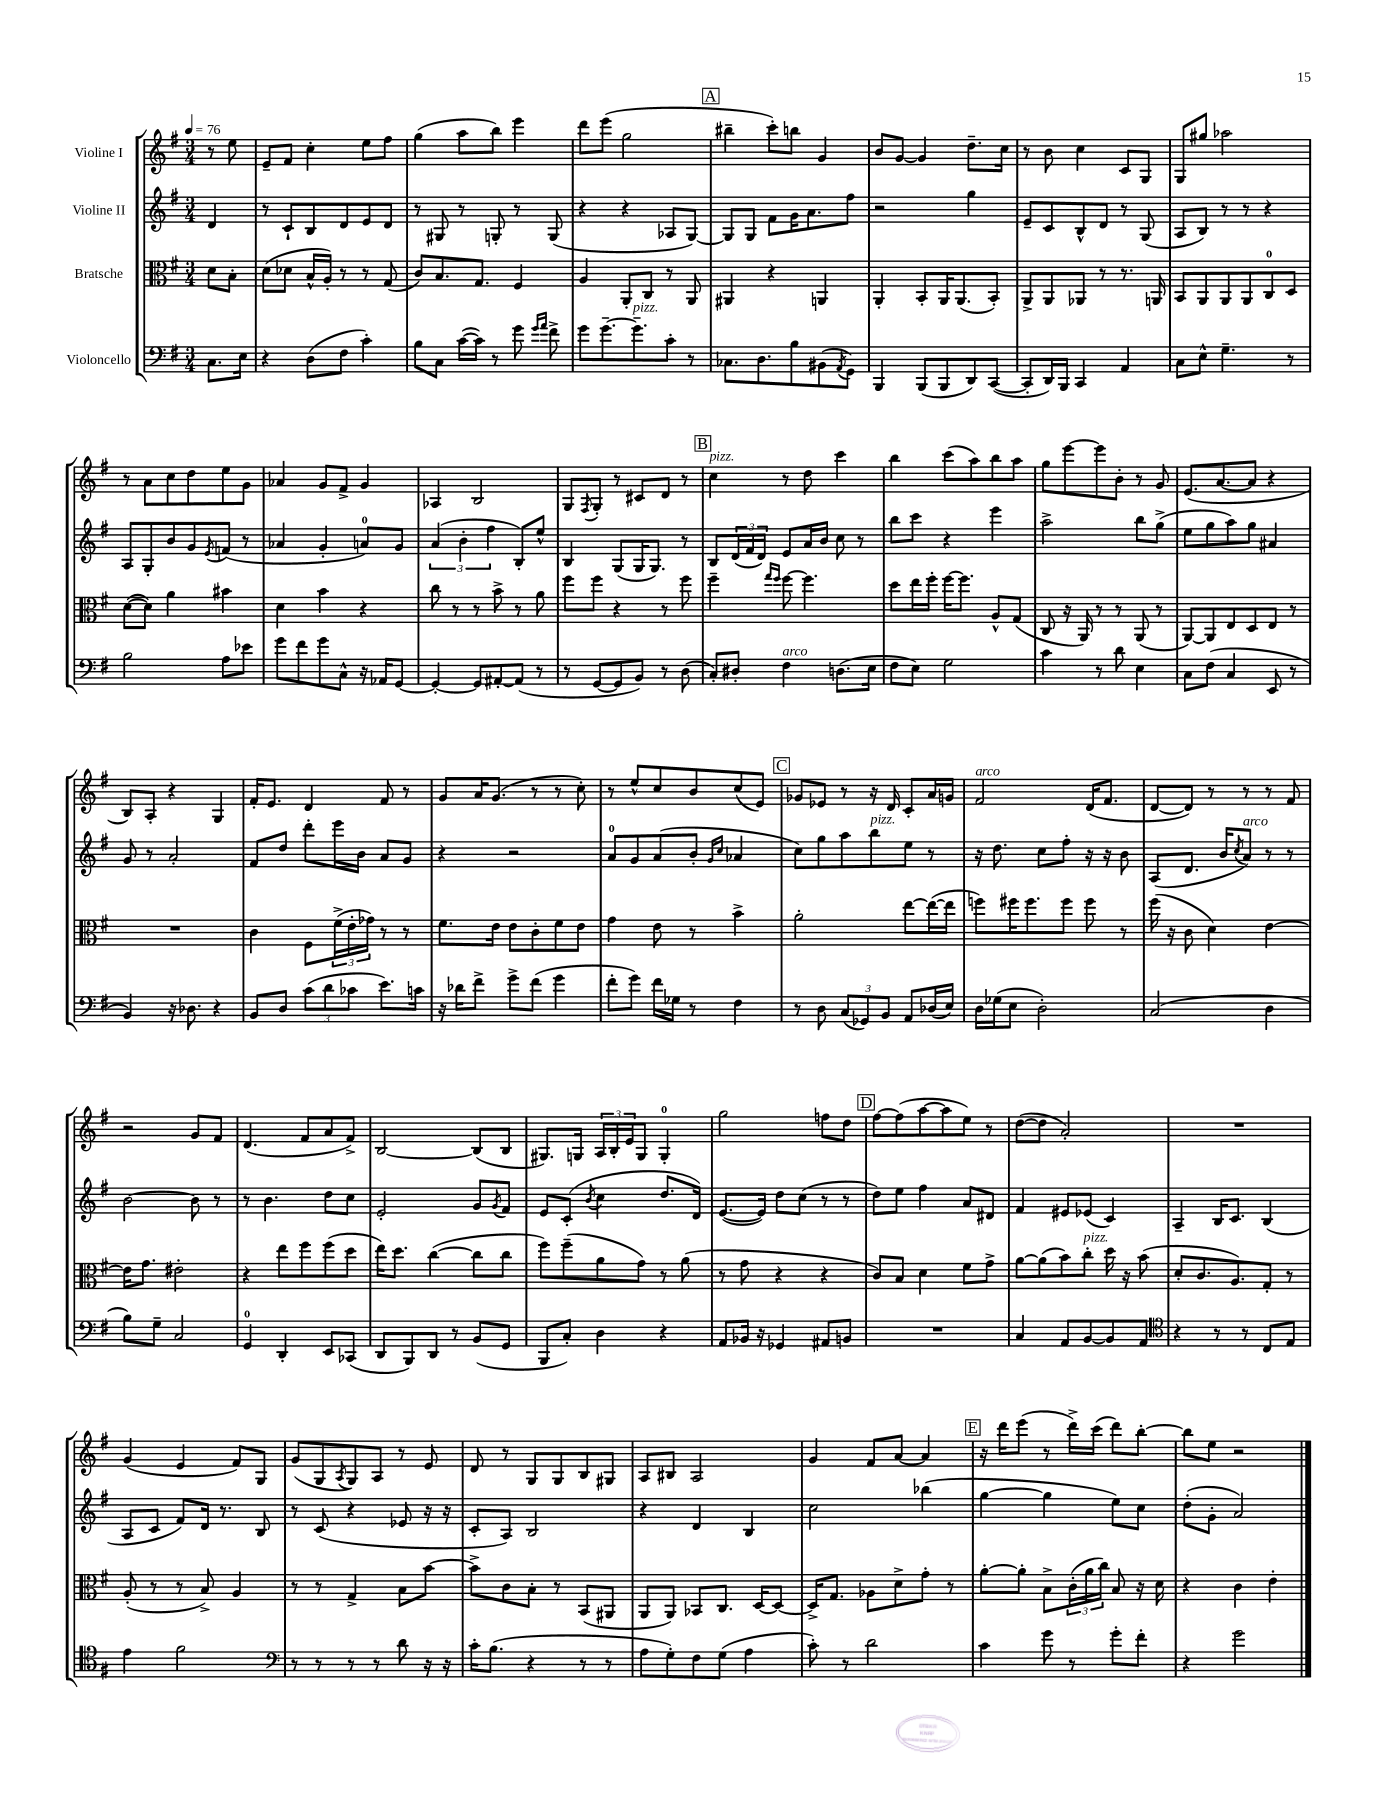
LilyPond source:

<<
\new StaffGroup <<
\new Staff = "s0" \with { instrumentName = "Violine I" } {
    \clef treble \key g \major \numericTimeSignature \time 3/4 \partial 4 \tempo 4 = 76
    r8 e''8 |
    e'8-- fis'8 c''4-. e''8 fis''8 |
    g''4( a''8 b''8) e'''4 |
    d'''8 e'''8( g''2 |
    \mark \markup { \box "A" } bis''4-- c'''8-.) b''8 g'4 |
    b'8 g'8~ g'4 d''8.-- c''16 |
    r8 b'8 c''4 c'8 g8 |
    g8 gis''8 aes''2 |
    r8 a'8 c''8 d''8 e''8 g'8 |
    aes'4 g'8 fis'8-> g'4 |
    aes4 b2 |
    g8 \acciaccatura { fis8 } g8-. r8 cis'8 d'8 r8 |
    \mark \markup { \box "B" } c''4^\markup { \italic "pizz." } r8 d''8 c'''4 |
    b''4 c'''8( a''8) b''8 a''8 |
    g''8 e'''8~ e'''8 b'8-. r8 g'8 |
    e'8.( a'8.~ a'8 r4 |
    b8) a8-. r4 g4 |
    fis'16-. e'8. d'4 fis'8 r8 |
    g'8 a'16 g'8.( r8 r8 c''8-.) |
    r8 e''8-^ c''8 b'8 c''8( e'8) |
    \mark \markup { \box "C" } ges'8 ees'8 r8 r16 d'16 c'8-. a'16 g'16 |
    fis'2^\markup { \italic "arco" } d'16( fis'8. |
    d'8~ d'8) r8 r8 r8 fis'8 |
    r2 g'8 fis'8 |
    d'4.( fis'8 a'8 fis'8->) |
    b2~ b8( b8 |
    gis8.) g16 \tuplet 3/2 { a16 b16-. e'16 } g8 g4-0-. |
    g''2 f''8 d''8 |
    \mark \markup { \box "D" } fis''8~ fis''8( a''8~ a''8 e''8) r8 |
    d''8~( d''8 a'2-.) |
    R2. |
    g'4( e'4 fis'8) g8 |
    g'8( g8 \acciaccatura { a8 } g8) a8 r8 e'8 |
    d'8 r8 g8 g8 b8 gis8 |
    a8 bis8 a2 |
    g'4 fis'8 a'8~ a'4 |
    \mark \markup { \box "E" } r16 d'''16 e'''8( r8 d'''16->) c'''16( d'''8) b''8~-. |
    b''8 e''8 r2 \bar "|." |
}
\new Staff = "s1" \with { instrumentName = "Violine II" } {
    \clef treble \key g \major \numericTimeSignature \time 3/4 \partial 4
    d'4 |
    r8 c'8-! b8 d'8 e'8 d'8 |
    r8 gis8 r8 g8-. r8 g8( |
    r4 r4 aes8 g8~) |
    \mark \markup { \box "A" } g8 g8 fis'8 g'16 a'8. fis''8 |
    r2 g''4 |
    e'8-- c'8 b8-^ d'8 r8 g8( |
    a8 b8) r8 r8 r4 |
    a8 g8-. b'8 g'8 \acciaccatura { e'8 } f'8( r8 |
    aes'4 g'4-. a'8-0) g'8 |
    \tuplet 3/2 { a'4( b'4-. fis''4 } b8-.) e''8-^ |
    b4 g8( g16 g8.) r8 |
    \mark \markup { \box "B" } b8 \tuplet 3/2 { d'16( fis'16 d'16) } e'8 a'16 b'16 c''8 r8 |
    b''8 c'''8 r4 e'''4 |
    a''2-> b''8 g''8->( |
    e''8 g''8 a''8) g''8 ais'4 |
    g'8 r8 a'2-. |
    fis'8 d''8 d'''8-. e'''16 b'16 a'8 g'8 |
    r4 r2 |
    a'8-0 g'8 a'8( b'8-. \grace { g'16 c''16 } aes'4 |
    \mark \markup { \box "C" } c''8) g''8 a''8 b''8^\markup { \italic "pizz." } e''8 r8 |
    r16 d''8. c''8 fis''8-. r16 r16 b'8 |
    a8( d'8. b'16 \acciaccatura { c''8 } a'8^\markup { \italic "arco" }) r8 r8 |
    b'2~ b'8 r8 |
    r8 b'4. d''8 c''8 |
    e'2-. g'8 \acciaccatura { g'8 } fis'8 |
    e'8 c'8-.( \acciaccatura { b'8 } c''4 d''8. d'16) |
    e'8.~( e'16) d''8 c''8( r8 r8 |
    \mark \markup { \box "D" } d''8) e''8 fis''4 a'8 dis'8 |
    fis'4 eis'8 ees'8( c'4) |
    a4-- b16 c'8. b4( |
    a8 c'8 fis'8) d'16 r8. b8 |
    r8 c'8( r4 ees'8 r16 r16 |
    c'8-. a8) b2 |
    r4 d'4 b4 |
    c''2 bes''4( |
    \mark \markup { \box "E" } g''4~ g''4 e''8) c''8 |
    d''8-.( g'8-. a'2) \bar "|." |
}
\new Staff = "s2" \with { instrumentName = "Bratsche" } {
    \clef alto \key g \major \numericTimeSignature \time 3/4 \partial 4
    d'8 b8-. |
    d'8( des'8 b16-^ a16-.) r8 r8 g8( |
    c'8) b8. g8. fis4 |
    a4 a,8-. c8 r8 a,8 |
    \mark \markup { \box "A" } ais,4 r4 a,4 |
    a,4-. b,8-. a,16 a,8.( b,8-.) |
    a,8-> a,8 aes,8 r8 r8. a,16 |
    b,8 a,8 a,8 a,8 c8-0 d8 |
    d'8~( d'8) a'4 bis'4 |
    d'4 b'4 r4 |
    c''8 r8 r8 b'8-> r8 a'8 |
    fis''8 fis''8 r4 r8 fis''8 |
    \mark \markup { \box "B" } fis''4-- \grace { g''16 fis''16 } fis''8~ fis''4. |
    d''8 e''16 fis''16-. fis''16~ fis''8. a8-^ g8( |
    c8 r16 a,16) r8 r8 a,8( r8 |
    a,8~) a,8 e8 d8 e8 r8 |
    R2. |
    c'4 fis8 \tuplet 3/2 { fis'16->( e'16-. ges'16) } r8 r8 |
    fis'8. e'16 e'8 c'8-. fis'8 e'8 |
    g'4 e'8 r8 b'4-> |
    \mark \markup { \box "C" } a'2-. e''8~ e''16~( e''16 |
    f''8) fis''16 fis''8. fis''8 fis''8 r8 |
    fis''16( r16 c'8 d'4) e'4~ |
    e'16 g'8. eis'2-. |
    r4 e''8 fis''8 fis''8( d''8 |
    e''16) d''8. c''4~( c''8 c''8 |
    fis''8) fis''8--( a'8 g'8) r8 a'8( |
    r8 g'8 r4 r4 |
    \mark \markup { \box "D" } c'8) b8 d'4 fis'8 g'8-> |
    a'8~ a'8( b'8) c''8-.^\markup { \italic "pizz." } d''16 r16 b'8( |
    d'8-. c'8. a8.) g8-. r8 |
    a8-.( r8 r8 b8->) a4 |
    r8 r8 g4-> b8 b'8~ |
    b'8-> c'8 b8-. r8 b,8( ais,8 |
    a,8 a,8) bes,8 c8. d16~ d8~ |
    d16-> g8. aes8 d'8-> g'8-. r8 |
    \mark \markup { \box "E" } a'8~-. a'8-. b8-> \tuplet 3/2 { c'16-.( a'16 c''16) } b8 r16 d'16 |
    r4 c'4 e'4-. \bar "|." |
}
\new Staff = "s3" \with { instrumentName = "Violoncello" } {
    \clef bass \key g \major \numericTimeSignature \time 3/4 \partial 4
    c8. e16 |
    r4 d8( fis8 c'4-.) |
    b8 c8 c'16~( c'16) r8 g'8 \grace { g'16 a'16 } fis'8-> |
    g'8 g'8.~-- g'8.--^\markup { \italic "pizz." } c'8-. r8 |
    \mark \markup { \box "A" } ces8. d8. b8 bis,8( \acciaccatura { a,8 } g,8) |
    b,,4 b,,8( b,,8 d,8) c,8~( |
    c,8-. d,16) b,,16 c,4 a,4 |
    c8 e8-^ g4.-- r8 |
    b2 a8 ees'8 |
    g'8 fis'8 g'8 c8-^ r16 aes,16 g,8~ |
    g,4~-. g,8 ais,8~-. ais,8( r8 |
    r8 g,8~ g,8 b,8) r8 d8( |
    \mark \markup { \box "B" } c8-.) dis8-. fis4^\markup { \italic "arco" } d8.( e16 |
    fis8 e8) g2 |
    c'4 r8 d'8 e4 |
    c8 fis8( c4 e,8 r8 |
    b,4) r16 des8. r4 |
    b,8 d8 \tuplet 3/2 { c'8( d'8 ces'8 } e'8.) c'16 |
    r16 des'16 fis'8-> g'8-> fis'8( g'4 |
    fis'8-. g'8) fis'16 ges16 r8 fis4 |
    \mark \markup { \box "C" } r8 d8 \tuplet 3/2 { c8( ges,8) b,8 } a,8 des16( e16) |
    d16 ges16( e8 d2-.) |
    c2( d4 |
    b8) g8-- c2 |
    g,4-0 d,4-. e,8 ces,8( |
    d,8 b,,8) d,8 r8 b,8( g,8 |
    b,,8 c8-.) d4 r4 |
    a,8 bes,16 r16 ges,4 ais,8 b,8 |
    \mark \markup { \box "D" } R2. |
    c4 a,8 b,8~ b,8 a,8 |
    \clef tenor r4 r8 r8 c8 e8 |
    e'4 fis'2 |
    \clef bass r8 r8 r8 r8 d'8 r16 r16 |
    c'16-. b8.( r4 r8 r8 |
    a8 g8-.) fis8 g8( a4 |
    c'8-.) r8 d'2 |
    \mark \markup { \box "E" } c'4 g'8 r8 g'8-. fis'8-. |
    r4 g'2 \bar "|." |
}
>>
>>
\layout { \context { \Score \remove "Bar_number_engraver" } }
